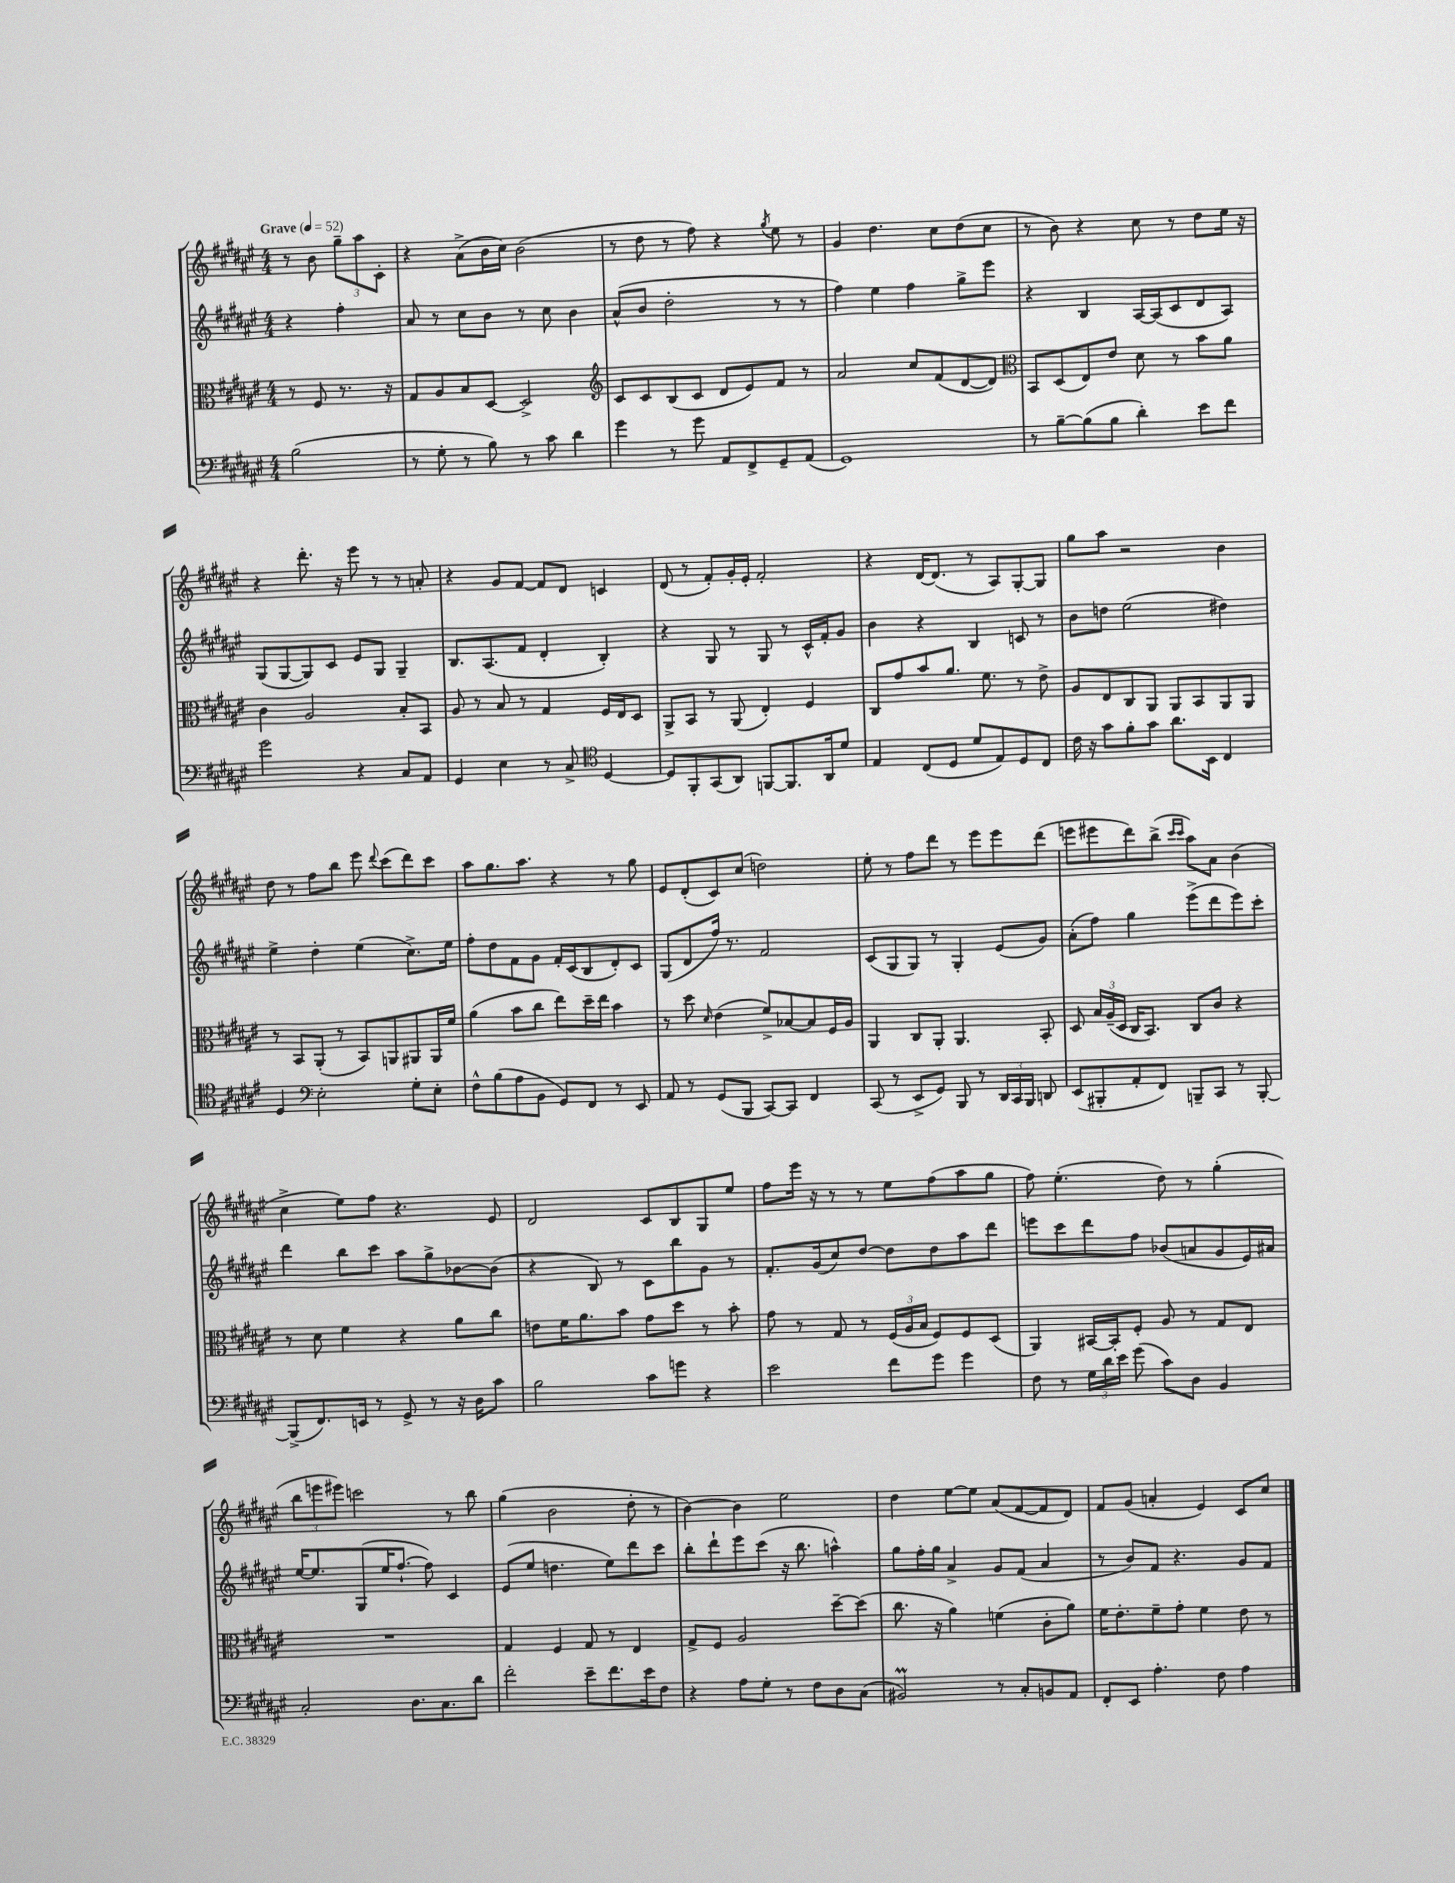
<<
\new StaffGroup <<
\new Staff = "s0" {
    \clef treble \key fis \major \numericTimeSignature \time 4/4 \partial 2 \tempo "Grave" 4 = 52
    \autoBeamOff r8 b'8 \tuplet 3/2 { gis''8[-- ais''8 cis'8]-. } |
    r4 ais'8[->( b'16 cis''16]) b'2( |
    r8 dis''8 r8 fis''8) r4 \acciaccatura { gis''8 } eis''8 r8 |
    gis'4 dis''4. cis''8[ dis''8( cis''8] |
    r8 b'8) r4 cis''8 r8 dis''8[ eis''16] r16 |
    r4 dis'''8.-. r16 eis'''8 r8 r8 a'8-. |
    r4 gis'8[ fis'8]~ fis'8[ dis'8] c'4 |
    dis'8( r8 fis'8[-.) gis'16-. eis'16]-. fis'2-. |
    r4 dis'16[~ dis'8.]( r8 ais8[) gis8~-. gis8] |
    gis''8[ ais''8] r2 b'4 |
    dis''8 r8 fis''8[ b''8] eis'''8 \appoggiatura { dis'''8 } cis'''8[( dis'''8) cis'''8] |
    ais''8[ gis''8. ais''8.] r4 r8 gis''8 |
    eis'8[ dis'8-.( cis'8) cis''8]( d''2) |
    eis''8-. r8 fis''8[ dis'''8] r8 eis'''8[ eis'''8 dis'''8]( |
    e'''8[ eis'''8 dis'''8) b''8]->( \grace { cis'''16[ cis'''16] } ais''8[) ais'8] b'4( |
    cis''4-> eis''8[) fis''8] r4. eis'8 |
    dis'2 cis'8[ b8 gis8 eis''8] |
    fis''8[ eis'''16] r16 r8 r8 eis''8[ fis''8( ais''8 gis''8] |
    fis''8) eis''4.-.( dis''8) r8 gis''4-.( |
    \tuplet 3/2 { b''8[ e'''8 eis'''8]) } c'''2 r8 b''8 |
    gis''4( b'2 dis''8-. r8 |
    b'4~) b'4 eis''2 |
    dis''4 eis''8[~ eis''8] ais'8[( fis'8~ fis'8 dis'8]) |
    fis'8[ gis'8]( a'4-. eis'4) cis'8[ cis''8] \bar "|." |
}
\new Staff = "s1" {
    \clef treble \key fis \major \numericTimeSignature \time 4/4 \partial 2
    \autoBeamOff r4 fis''4-. |
    ais'8 r8 cis''8[ b'8] r8 cis''8 b'4 |
    ais'8[-^( b'8] dis''2-. r8 r8 |
    fis''4) eis''4 fis''4 gis''8[-> eis'''8] |
    r4 b4 ais16[~ ais16( cis'8 dis'8 ais8]) |
    gis8[( gis8~ gis8) cis'8] eis'8[ gis8] gis4-- |
    b8.[ ais8.( fis'8] dis'4-. b4-.) |
    r4 gis8 r8 gis8 r8 cis'16[-^ fis'16-. gis'8] |
    b'4 r4 b4 c'8 r8 |
    b'8[ d''8] eis''2( dis''4) |
    eis''4-> dis''4-. eis''4( cis''8.[->) eis''16] |
    fis''8[-. dis''8 fis'8 gis'8] fis'16[-. cis'16( b8 dis'8-.) cis'8] |
    gis8[( dis'8 fis''16]) r8. fis'2 |
    cis'8[( gis8 gis8]) r8 gis4-. eis'8[( gis'8]) |
    ais'8[-.( fis''8]) gis''4 eis'''8[->( dis'''8 eis'''8) cis'''8]-. |
    dis'''4 b''8[ cis'''8] ais''8[ gis''8-> bes'8~ bes'8]( |
    r4 b8) r8 cis'8[ b''8 gis'8] r8 |
    fis'8.[-. gis'16( cis''8) dis''8]~ dis''8[ dis''8 ais''8 dis'''8] |
    e'''8[ cis'''8 dis'''8 fis''8] bes'8[( a'8 gis'8 eis'16) ais'16] |
    eis''16[~ eis''8. gis8( eis''16 fis''8.]~-! fis''8) cis'4 |
    eis'8[( eis''8] d''4. eis''8[) dis'''8 cis'''8] |
    b''8[-. dis'''8-! eis'''8 cis'''8]( r16 b''8. a''4-^) |
    gis''8[ fis''16-. gis''16] ais'4-> gis'8[ fis'8]( ais'4 |
    r8 b'8[) fis'8] r4. gis'8[ fis'8] \bar "|." |
}
\new Staff = "s2" {
    \clef alto \key fis \major \numericTimeSignature \time 4/4 \partial 2
    \autoBeamOff r8 fis8 r8. r16 |
    gis8[ ais8 b8 dis8]~ dis2-> |
    \clef treble cis'8[ cis'8 b8( cis'8] dis'8[ eis'8) fis'8] r8 |
    ais'2 cis''8[ fis'8( dis'8~ dis'8]) |
    \clef alto b,8[ dis8( eis8) eis'8] dis'8 r8 b'8[ ais'8] |
    cis'4 ais2 b8[-. b,8] |
    ais8 r8 b8 r8 gis4 fis16[ eis16 dis8] |
    ais,8[-> b,8] r8 ais,8( eis4-.) fis4 |
    cis8[ gis'8 b'8 ais'8.] fis'8. r8 eis'8-> |
    ais8[ eis8 cis8 ais,8] ais,8[ b,8 ais,8 ais,8] |
    r8 b,8[ ais,8]-.( r8 b,8[) a,8 ais,8 ais,16 fis'16] |
    ais'4( b'8[ cis''8] eis''8[) dis''16-- eis''16] b'4 |
    r8 dis''8 \grace { dis'16 } eis'4( fis'8[->) bes8~ bes8 fis16 ais16] |
    ais,4 cis8[ ais,8]-. ais,4. b,8-. |
    dis8 \tuplet 3/2 { b16[ ais16--( dis16] } cis16[ b,8.]) cis8[ cis'8] r4 |
    r8 dis'8 fis'4 r4 ais'8[ cis''8] |
    e'8[ fis'16 ais'8. b'8] gis'8[ dis''8] r8 b'8-. |
    gis'8 r8 gis8 r8 \tuplet 3/2 { fis16[( ais16 b16] } fis8[) fis8 dis8]( |
    ais,4) bis,16[~ bis,16-. fis8]-. ais8 r8 gis8[ eis8] |
    R1 |
    gis4 fis4 gis8 r8 eis4 |
    gis8[-> fis8] ais2 dis''8[~-- dis''8]( |
    cis''8. r16 ais'4) f'4( cis'8[-. ais'8]) |
    fis'16[ eis'8.-. fis'8-- gis'8]-. fis'4 eis'8 r8 \bar "|." |
}
\new Staff = "s3" {
    \clef bass \key fis \major \numericTimeSignature \time 4/4 \partial 2
    \autoBeamOff b2( |
    r8 gis8-. r8 b8) r8 cis'8 dis'4 |
    gis'4 r8 gis'8 ais,8[ fis,8-> gis,8-- ais,8]( |
    gis,1) |
    r8 b8[~-- b8( b8] dis'4-.) eis'8[ fis'8] |
    gis'2 r4 cis8[ ais,8] |
    gis,4 eis4 r8 cis8-> \clef tenor dis4~ |
    dis8[ fis,8-. gis,8( ais,8]) f,8[~ f,8. ais,16 dis'8] |
    eis4 cis8[( dis8] dis'8[ eis8) dis8 cis8] |
    cis'16 r16 gis'8[ fis'8-. gis'8] ais'8.[ b,16] cis4 |
    dis4 \clef bass eis2-. gis8[-. eis8]-. |
    fis8[-^ b8( ais8 b,8] gis,8[) fis,8] r8 eis,8 |
    ais,8 r8 gis,8[( b,,8] cis,8[~) cis,8] fis,4 |
    cis,8( r8 eis,8[-> gis,8]) b,,8 r8 \tuplet 3/2 { dis,16[ cis,16 b,,16] } d,8 |
    eis,8[( bis,,8-. ais,8-. fis,8]) b,,8[-- cis,8] r8 b,,8~-. |
    b,,8[->( fis,8.) e,16] r8 gis,8-> r8 r16 dis16[ cis'8] |
    b2 cis'8[ g'8] r4 |
    eis'2 fis'8[ gis'8] gis'4 |
    fis8 r8 \tuplet 3/2 { gis16[ dis'16 eis'16] } gis'8( cis'8[) dis8] b,4 |
    cis2-. dis8.[ cis8. dis'8] |
    fis'2-. eis'8[-- fis'8. eis'16 fis8] |
    r4 ais8[ gis8]-. r8 fis8[ dis8 cis8]( |
    bis,2\prall) r8 cis8[-. b,8 ais,8] |
    fis,8[-. eis,8] ais4.-. fis8 ais4 \bar "|." |
}
>>
>>
\layout { \context { \Score \remove "Bar_number_engraver" } }
